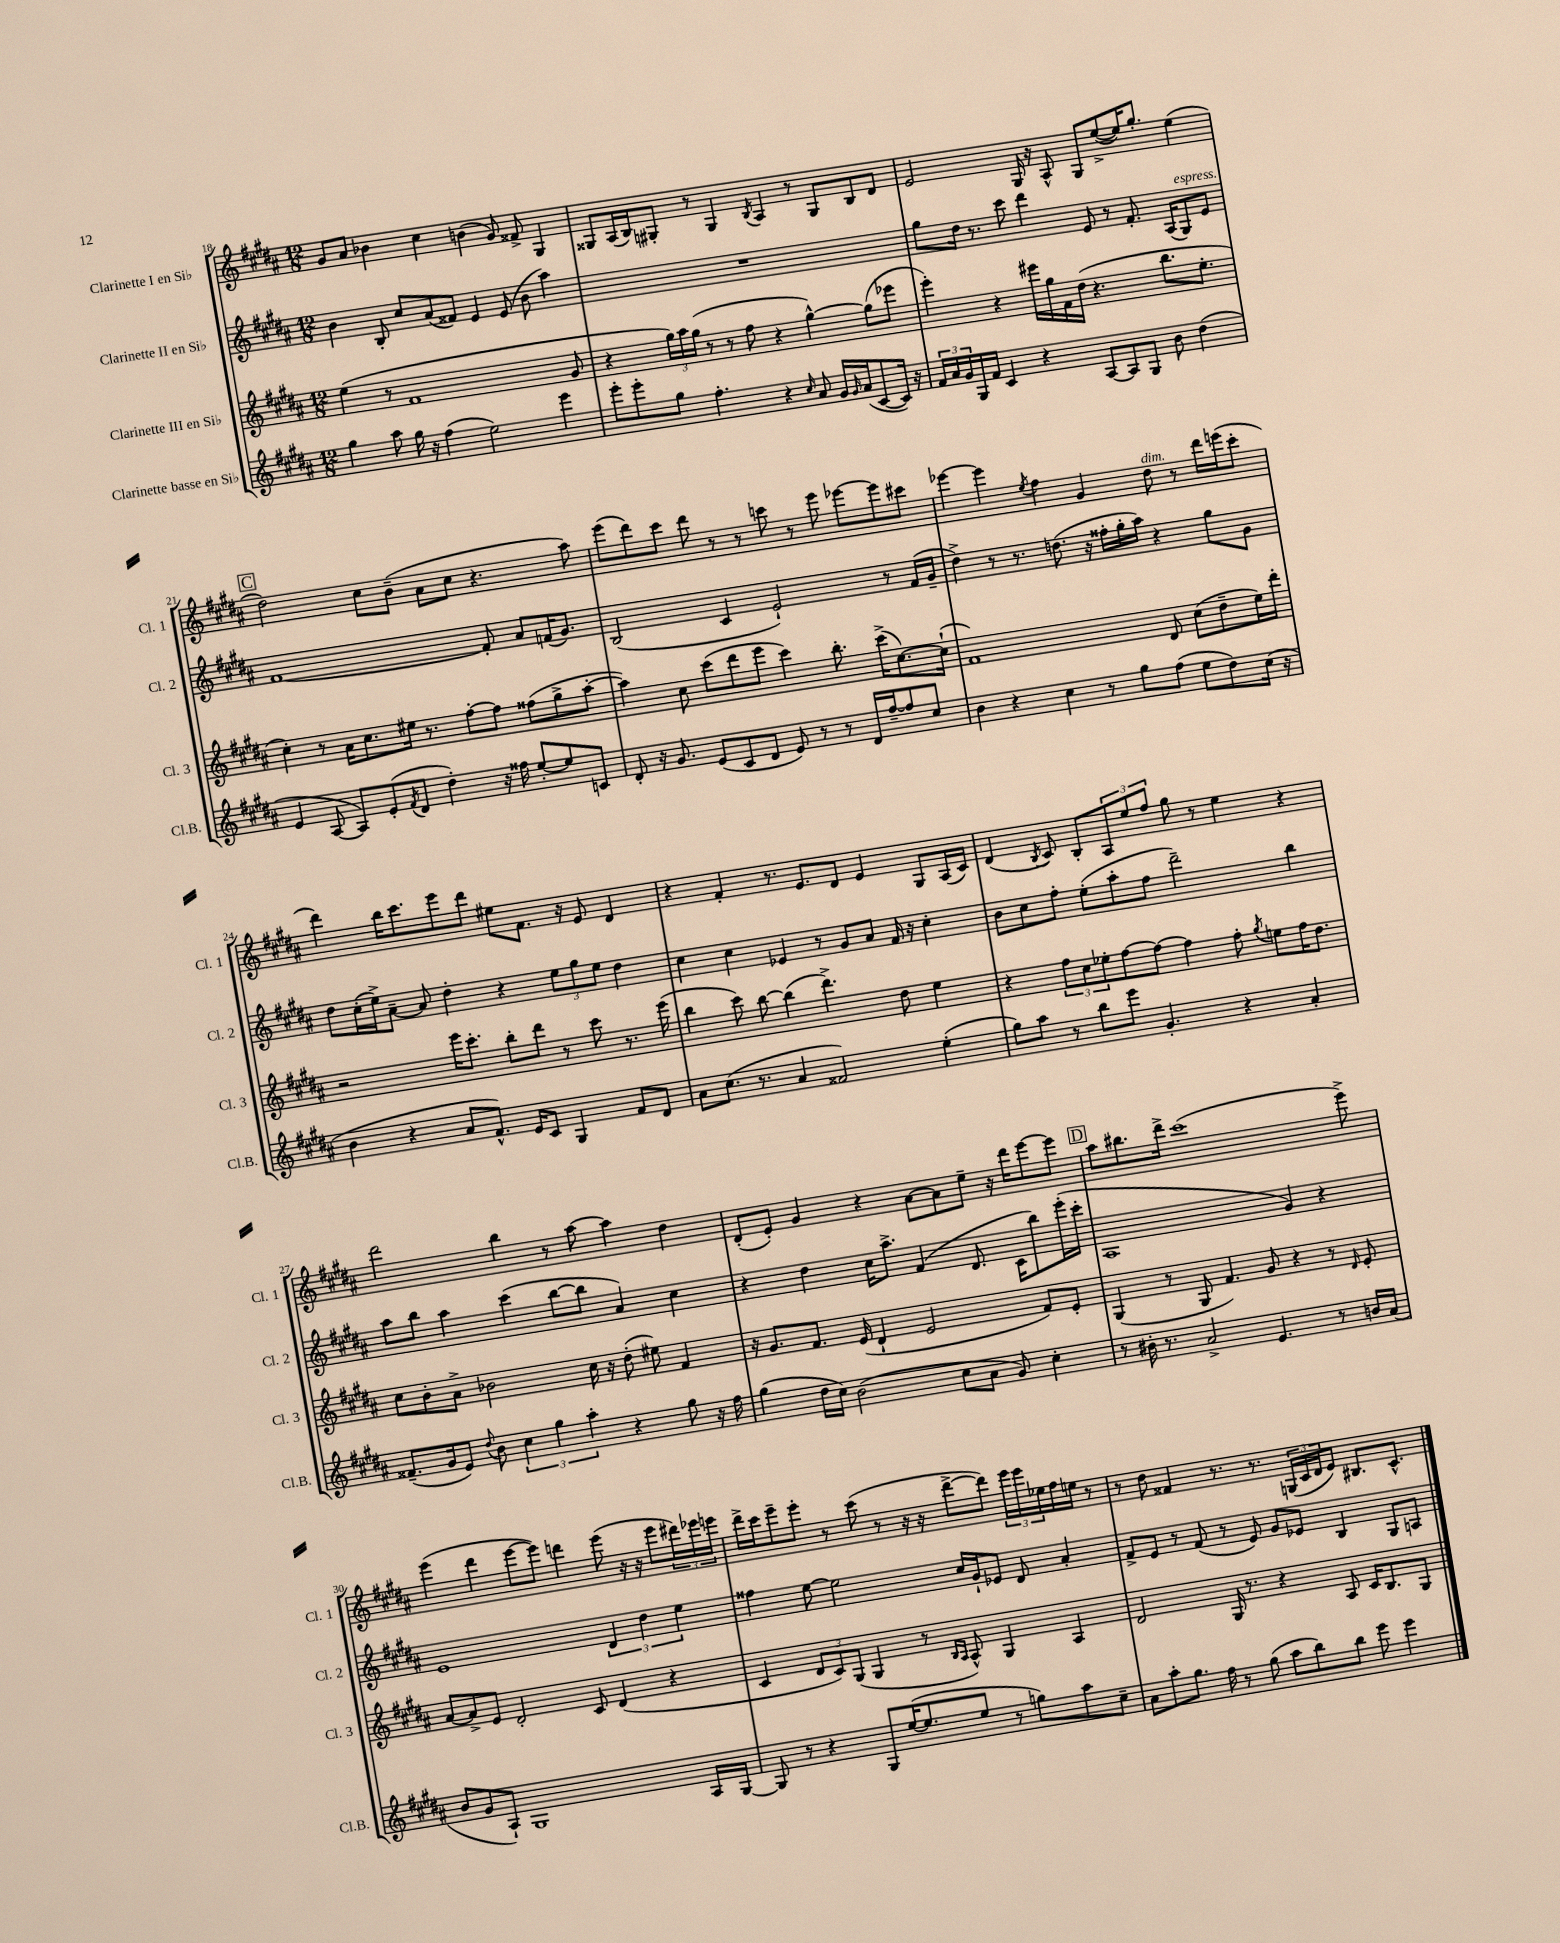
<<
\new StaffGroup <<
\new Staff = "s0" \with { instrumentName = "Clarinette I en Sib" shortInstrumentName = "Cl. 1" } {
    \clef treble \key b \major \numericTimeSignature \time 12/8
    gis'8 ais'8 bes'4 cis''4 b'4( gis'8) fisis'8-> gis4 |
    gisis8 ais16( b16) gis8-. r8 gis4 \acciaccatura { b8 } ais4 r8 gis8 b8 dis'8 |
    e'2 gis16 r16 ais8-^ gis8 e''8~->( e''16) gis''8.-. e''4( |
    \mark \markup { \box "C" } dis''2) cis''8 b'8--( ais'8 cis''8 r4. ais''8) |
    e'''8( dis'''8) cis'''8 dis'''8 r8 r8 c'''8 r8 e'''8 ees'''8~ ees'''8 cis'''8 |
    ees'''4~ ees'''4 \acciaccatura { e''8 } fis''4 gis'4 dis''8^\markup { \italic "dim." } r8 dis'''16 e'''16( cis'''8-. |
    dis'''4) b''16 cis'''8. e'''8 dis'''8 eis''8 fis'8. r16 e'8 dis'4 |
    r4 fis'4-. r8. e'8. dis'8 e'4 gis8 ais16( cis'16) |
    dis'4( \acciaccatura { b8 } cis'8) b8-. \tuplet 3/2 { ais8 e''8 fis''8 } gis''8 r8 e''4 r4 |
    dis'''2 b''4 r8 ais''8~ ais''4 dis''4 |
    dis'8-.( e'8-.) gis'4 r4 ais'8~ ais'8 e''8-- r16 dis'''16 e'''8~ e'''8 |
    \mark \markup { \box "D" } ais''8 bis''8. dis'''16-> cis'''1( e'''8->) |
    e'''4( dis'''4 e'''8~ e'''8) d'''4 e'''8( r16 r16 e'''8 \tuplet 3/2 { dis'''16) ees'''16 e'''16 } |
    dis'''16-> cis'''16 e'''8-- e'''8-. r8 cis'''8( r8 r16 r16 dis'''8~-> dis'''8) \tuplet 3/2 { e'''16 e'''16 ees''16 } fis''16 e''16 r8 |
    r8 dis''8 fisis'4 r8. r8. \tuplet 3/2 { g16( cis'16 dis'16 } e'8) bis8. cis'8.-^ \bar "|." |
}
\new Staff = "s1" \with { instrumentName = "Clarinette II en Sib" shortInstrumentName = "Cl. 2" } {
    \clef treble \key b \major \numericTimeSignature \time 12/8
    b'4 b8-. cis''8 ais'8( fisis'8) e'4 e'8( b'8 ais''4) |
    R1. |
    gis''8 dis''16 r8. cis'''8 dis'''4 e'8 r8 fis'8.-. ais16( gis8^\markup { \italic "espress." }) e'8 |
    \mark \markup { \box "C" } fis'1~ fis'8-. ais'8 f'16( gis'8.) |
    b2( cis'4 e'2-!) r8 fis'16( gis'16-- |
    dis''4->) r8 r8. d''8.( r16 fisis''16-. gis''16-. ais''16) r4 gis''8 gis'8 |
    dis''8 cis''16-.( e''16->) ais'8~-- ais'8 dis''4-. r4 \tuplet 3/2 { e''8 gis''8 e''8 } dis''4 |
    cis''4 cis''4 ees'4 r8 gis'8 ais'8 fis'16 r16 cis''4-. |
    b'8 cis''8 fis''8-. e''8-.( ais''8-. fis''8 dis'''2--) b''4 |
    ais''8 b''8 ais''4 cis'''4( b''8~ b''8 ais'4) cis''4 |
    r4 dis''4 cis''16 ais''8.-> fis'4( dis'8. cis'16 b''8) e'''16-.( cis'''16-. |
    \mark \markup { \box "D" } ais1 gis'4) r4 |
    e'1 \tuplet 3/2 { dis'4 dis''4 e''4 } |
    fisis''4 e''8~ e''2 cis''16 gis'16-! ees'8 dis'8 ais'4-. |
    fis'8-> e'8 r8 fis'8( r8 e'8) gis'8 ees'8 b4 gis8 a8 \bar "|." |
}
\new Staff = "s2" \with { instrumentName = "Clarinette III en Sib" shortInstrumentName = "Cl. 3" } {
    \clef treble \key b \major \numericTimeSignature \time 12/8
    e''4( r8 fis'1 gis'8 |
    r4 \tuplet 3/2 { gis''16) ais''16 gis''16( } r8 r8 fis''8 r4 gis''4~-^) gis''8( ees'''8 |
    e'''4-.) r4 eis'''16 gis''16 fis'16 dis''16( r4. b''8. e''8.-. |
    \mark \markup { \box "C" } cis''4-.) r8 ais'16 cis''8. eis''16 r8. fis''8~-. fis''8 fisis''8( gis''8-> ais''8~-. |
    ais''4) cis''8 cis'''8( dis'''8 e'''8 cis'''4) b''8.-. cis'''16->( cis''8.~) cis''16-!( |
    fis'1) dis'8 cis''8( dis''8-- e''16) dis'''16-. |
    r2 e'''16 cis'''8.-. b''8-. dis'''8 r8 cis'''8 r8. e'''16( |
    b''4 cis'''8) b''8~ b''4( dis'''4.->) dis''8 e''4 |
    r4 \tuplet 3/2 { fis''8 cis''8 ees''8-. } fis''8~ fis''8~ fis''4 fis''8-. \acciaccatura { gis''8 } e''8 fis''16 dis''8. |
    cis''8 b'8-. ais'8-> bes'2 cis''16 r16 dis''8-.( eis''8) fis'4 |
    r16 gis'8. fis'8. e'16( dis'4-! e'2 fis'8) e'8-. |
    \mark \markup { \box "D" } gis4( r8 gis8 fis'4.) gis'8 r4 r8 \grace { dis'16 } e'8-. |
    ais'8~ ais'8-> e'8 dis'2-. cis'8 dis'4( r4 |
    cis'4 \tuplet 3/2 { dis'8 cis'8) gis8( } gis4 r8 \grace { b16 ais16 } ais8-^) gis4 ais4 |
    dis'2 gis16 r8. r4 ais8 cis'16 b8. gis8 \bar "|." |
}
\new Staff = "s3" \with { instrumentName = "Clarinette basse en Sib" shortInstrumentName = "Cl.B." } {
    \clef treble \key b \major \numericTimeSignature \time 12/8
    gis''4 ais''8 gis''16 r16 fis''4( e''2) e'''4 |
    e'''8-. e'''8-. gis''8 fis''4.-. r4 \grace { cis''16 } ais'8 gis'16 \grace { gis'16 } ais'16( cis'8~ cis'16) r16 |
    \tuplet 3/2 { fis'16 ais'16 gis'16 } gis16 fis'16 cis'4 r4 ais8~ ais8 gis8 b'8 dis''4( |
    \mark \markup { \box "C" } e'4 ais8~ ais8) e'8-.( \acciaccatura { fis'8 } dis'8 dis''4-.) r16 fisis''16 e''8~-. e''8 c'8 |
    dis'8-. r16 gis'8. e'8( cis'8 dis'8 e'8) r8 r8 dis'16 fis''16~-- fis''8 cis''8 |
    b'4 r4 cis''4 r8 gis''8 fis''8( e''8 dis''8) cis''16( r16 |
    b'4 r4 ais'8 fis'8.-^) e'16 cis'8 gis4 fis'8 dis'8 |
    ais'8 cis''8.( r8. ais'4 fisis'2) e''4-.( |
    gis''8) ais''8 r8 b''8 e'''8 gis'4.-. r4 ais'4-. |
    fisis'8.--( gis'16 e'8) \appoggiatura { dis''8 } b'8 \tuplet 3/2 { cis''4 gis''4 ais''4-. } r4 gis''8 r16 fis''16 |
    gis''4( dis''16 cis''16) b'2( cis''8 ais'8 gis'8) cis''4-. |
    \mark \markup { \box "D" } r8 bis'16-. r8. ais'2-> e'4. r8 b'16 ais'16( |
    b'8 gis'8 ais8-!) gis1 ais16 gis16~ |
    gis8 r8 r4 gis8 e''16~( e''8. e''8 r8 g''8) ais''8 cis''8-- |
    ais'8 ais''8-. gis''8. fis''16 r8 gis''8( ais''8 b''8) b''8 e'''8 e'''4 \bar "|." |
}
>>
>>
\layout { \context { \Score currentBarNumber = #18 } }
